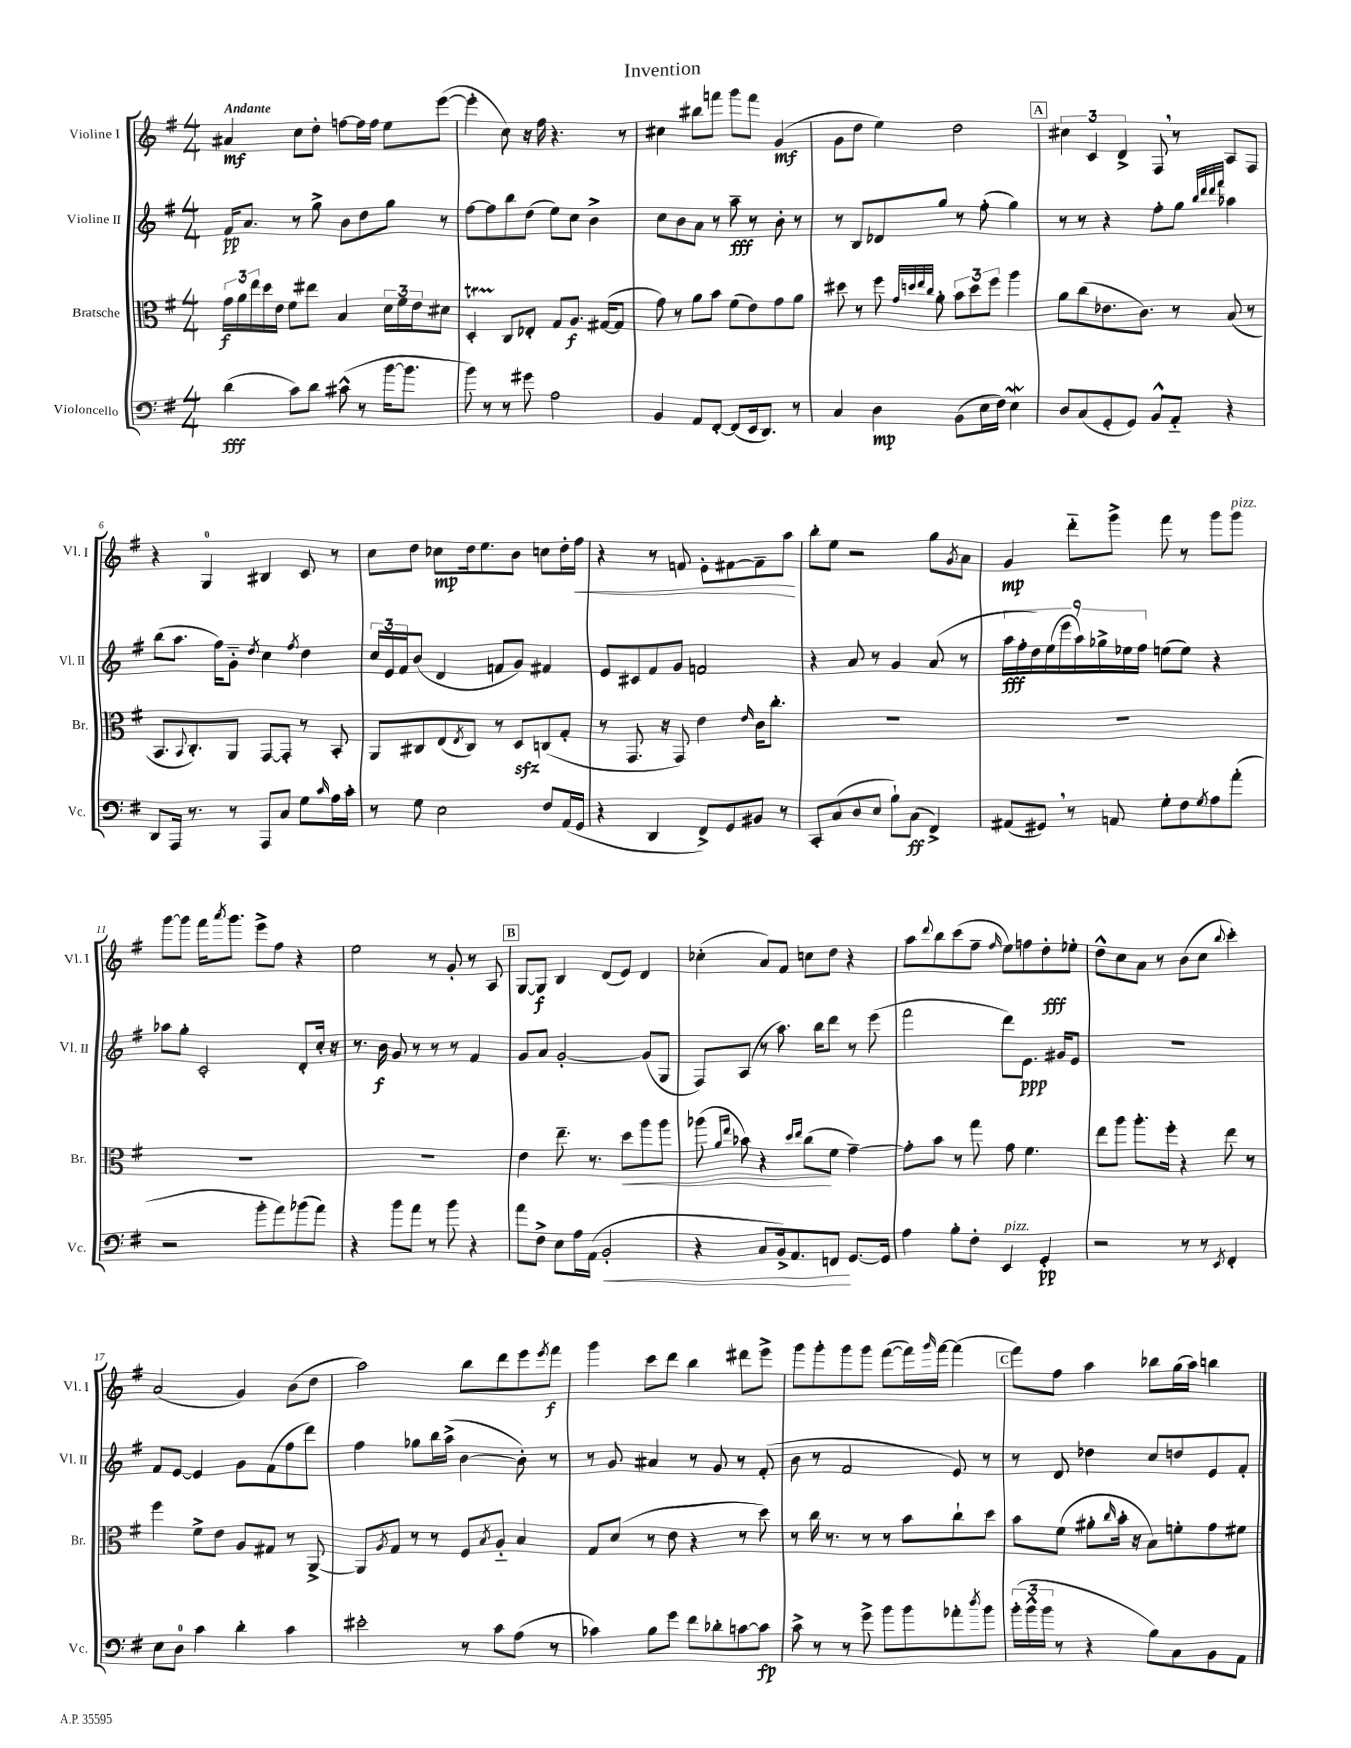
\header { title = "Invention" }
<<
\new StaffGroup <<
\new Staff = "s0" \with { instrumentName = "Violine I" shortInstrumentName = "Vl. I" } {
    \clef treble \key g \major \numericTimeSignature \time 4/4 \tempo "Andante"
    ais'4\mf c''8 d''8-. f''8~ f''16 f''16 e''8 e'''8~( |
    e'''4-. c''8) r16 fis''16 r4. r8 |
    cis''4 bis''8 f'''8 g'''8 f'''8 g'4\mf( |
    g'8 d''8 e''4) d''2 |
    \mark \markup { \box "A" } \tuplet 3/2 { cis''4 c'4 d'4-> } fis8 \breathe r8 a8 fis8 |
    r4 g4-0 bis4 c'8 r8 |
    c''8 d''8 ces''8\mp d''16 e''8. b'8 c''8 d''16-. fis''16\< |
    r4 r8 f'8 e'8-. fis'8~ fis'8-- a''8\! |
    b''8-. e''8 r2 g''8 \acciaccatura { g'8 } a'8 |
    g'4\mp d'''8-_ g'''8-> fis'''8 r8 g'''8 g'''8^\markup { \italic "pizz." } |
    g'''8~ g'''8 fis'''16 \acciaccatura { a'''8 } g'''8. e'''8-> fis''8 r4 |
    e''2 r8 g'8-. r8 a8 |
    \mark \markup { \box "B" } g8~ g8\f b4 d'8( e'8) d'4 |
    ces''4-.( a'8) fis'8 c''8 d''8 r4 |
    a''8 \appoggiatura { d'''8 } b''8 c'''8( fis''8-- \grace { fis''16 } e''8) f''8 d''8-.\fff ees''8-. |
    d''8-^ c''8 a'8 r8 b'8( c''8 \appoggiatura { b''8 } c'''4-.) |
    a'2( g'4) b'8( d''8 |
    a''2) b''8 d'''8 e'''8 \acciaccatura { e'''8 } fis'''8\f |
    g'''4 c'''8 d'''8 b''4 dis'''8 e'''8-> |
    g'''8 g'''8-. g'''8 g'''8 fis'''8~( fis'''16) \grace { g'''16 } fis'''16~ fis'''4( |
    \mark \markup { \box "C" } fis'''8) fis''8 a''4 bes''8 g''16( a''16) b''4 \bar "|." |
}
\new Staff = "s1" \with { instrumentName = "Violine II" shortInstrumentName = "Vl. II" } {
    \clef treble \key g \major \numericTimeSignature \time 4/4
    fis'16\pp a'8. r8 g''8-> b'8 d''8 g''8 r8 |
    fis''8~ fis''8 b''8 d''8( e''8) c''8 b'4-> |
    c''8 b'8 a'8 r8 a''8--\fff r8 b'8-. r8 |
    r8 b8 des'8 g''8 r8 fis''8-.( g''4) |
    \mark \markup { \box "A" } r8 r8 r4 fis''8-. g''8 \grace { b''32 d'''32 d'''32 fis'''32 } aes''4 |
    b''8( a''8. fis''16) g'8-_ \acciaccatura { d''8 } c''4 \acciaccatura { fis''8 } d''4 |
    \tuplet 3/2 { c''16 e'16 fis'16 } b'8( d'4 f'8 g'8) fis'4 |
    e'8 cis'8 fis'8 g'8 f'2 |
    r4 a'8 r8 g'4 a'8( r8 |
    \tuplet 9/8 { a''16\fff fis''16-. d''16) e''16( e'''16 a''16) ges''16-> ees''16 fis''16 } e''8( e''8) r4 |
    aes''8 g''8-. c'2-. d'8-. c''16-. r16 |
    r8. b'16\f g'8 r8 r8 r8 fis'4 |
    \mark \markup { \box "B" } g'8 a'8 g'2~-. g'8( g8 |
    fis8) a8( r8 a''8.) b''16 d'''8 r8 e'''8( |
    fis'''2 d'''8) e'8.\ppp gis'16 e'8 |
    R1 |
    fis'8 e'8~ e'4 g'8 fis'8( fis''8 d'''8) |
    fis''4 ges''8 b''16 a''16->( b'4~ b'8-.) r8 |
    r8 g'8 ais'4 r8 g'8 r8 fis'8-.( |
    b'8 r8 fis'2 e'8) r8 |
    \mark \markup { \box "C" } r8 d'8 des''4 c''8 d''8 e'8 fis'8-. \bar "|." |
}
\new Staff = "s2" \with { instrumentName = "Bratsche" shortInstrumentName = "Br." } {
    \clef alto \key g \major \numericTimeSignature \time 4/4
    \tuplet 3/2 { g'16\f a'16 e''16 } d''16 e'16 fis'8 eis''8 b4 \tuplet 3/2 { d'16 fis'16 e'16 } dis'8 |
    d4-.\startTrillSpan c8\stopTrillSpan ees8-. g8 a8.\f gis16~( gis8 |
    g'8) r8 a'8 b'8 fis'8( e'8) g'8 a'8 |
    dis''8 r8 fis''8 \grace { g'32 d''32 e''32 c''32 } a'8-. \tuplet 3/2 { b'8 d''8 fis''8 } a''4 |
    \mark \markup { \box "A" } a'8 c''8( ees'8. c'8.) r8 b8( r8 |
    b,8. \appoggiatura { b,8 } c8.-.) a,8 g,8~ g,8-. r8 b,8-. |
    a,8 cis8 e8( \acciaccatura { e8 } cis8) r8 d8\sfz c8( g8-. |
    r8 g,8. r16 g,8) e'4 \grace { e'16 } c'16 c''8.-. |
    R1 |
    R1 |
    R1 |
    R1 |
    \mark \markup { \box "B" } e'4 e''8.-- r8. d''8\< a''8 a''8 |
    aes''8( \grace { a'16 e''16 } bes'8) r4 \grace { d''16 e''16 } c''8\!( fis'8 g'4~--) |
    g'8-. b'8 r8 g''8 g'8 fis'4. |
    e''8 a''8 a''8.-. fis''16-. r4 e''8 r8 |
    fis''4 fis'8-> e'8 a8 gis8 r8 a,8~-> |
    a,8 \acciaccatura { a8 } g8 r8 r8 fis8 \acciaccatura { b8 } a8-_ b4 |
    g8 d'8( r8 e'8 r4 r8 d''8) |
    r8 c''16 r8. r8 r8 b'8 c''8-! d''8 |
    \mark \markup { \box "C" } b'8 fis'8( ais'8-. \grace { c''16 } b'16-. r16 b8) f'8-. g'8 fis'8 \bar "|." |
}
\new Staff = "s3" \with { instrumentName = "Violoncello" shortInstrumentName = "Vc." } {
    \clef bass \key g \major \numericTimeSignature \time 4/4
    d'4\fff( c'8) d'8 cis'8-^( r8 b'16~ b'8. |
    b'8) r8 r8 gis'8 a2 |
    b,4 a,8 fis,8~-. fis,8( e,16 d,8.) r8 |
    c4 d4\mp b,8( e16 fis16) e4\mordent |
    \mark \markup { \box "A" } d8 c8( g,8-. g,8) b,8-^ a,8-_ r4 |
    d,8 a,,16 r8. r8 a,,8 c8 g8 \grace { c'16 } a16 c'16-. |
    r8 g8 e2 fis8 a,16( g,16 |
    r4 d,4 fis,8->) g,8 bis,8 r8 |
    c,8-. c8( d8 e8 b8-!) c8\ff( fis,4->) |
    ais,8( gis,8) \breathe r8 a,8 g8-. fis8 \acciaccatura { g8 } a8 a'8-.( |
    r2 b'8-. a'8) bes'8( a'8) |
    r4 b'8 a'8 r8 b'8 r4 |
    \mark \markup { \box "B" } a'8 fis8-> e8 a16 a,16( b,2-.\< |
    r4 c8 b,16->) a,8. f,8\! g,8.~ g,16 |
    a4 b8-. fis8-. e,4^\markup { \italic "pizz." } g,4-.\pp |
    r2 r8 r8 \acciaccatura { e,8 } fis,4-. |
    e8 d8-0 c'4 d'4-. c'4 |
    eis'2-. r8 c'8 a8( r8 |
    ces'4) b8 g'8 fis'8 des'8-. c'8~ c'8\fp |
    c'8-> r8 r8 g'8-> b'8 b'8 aes'8-. \acciaccatura { d''8 } b'8 |
    \mark \markup { \box "C" } \tuplet 3/2 { b'16-.( b'16-^ b'16 } r8 r4 b8) c8 b,8 a,8 \bar "|." |
}
>>
>>
